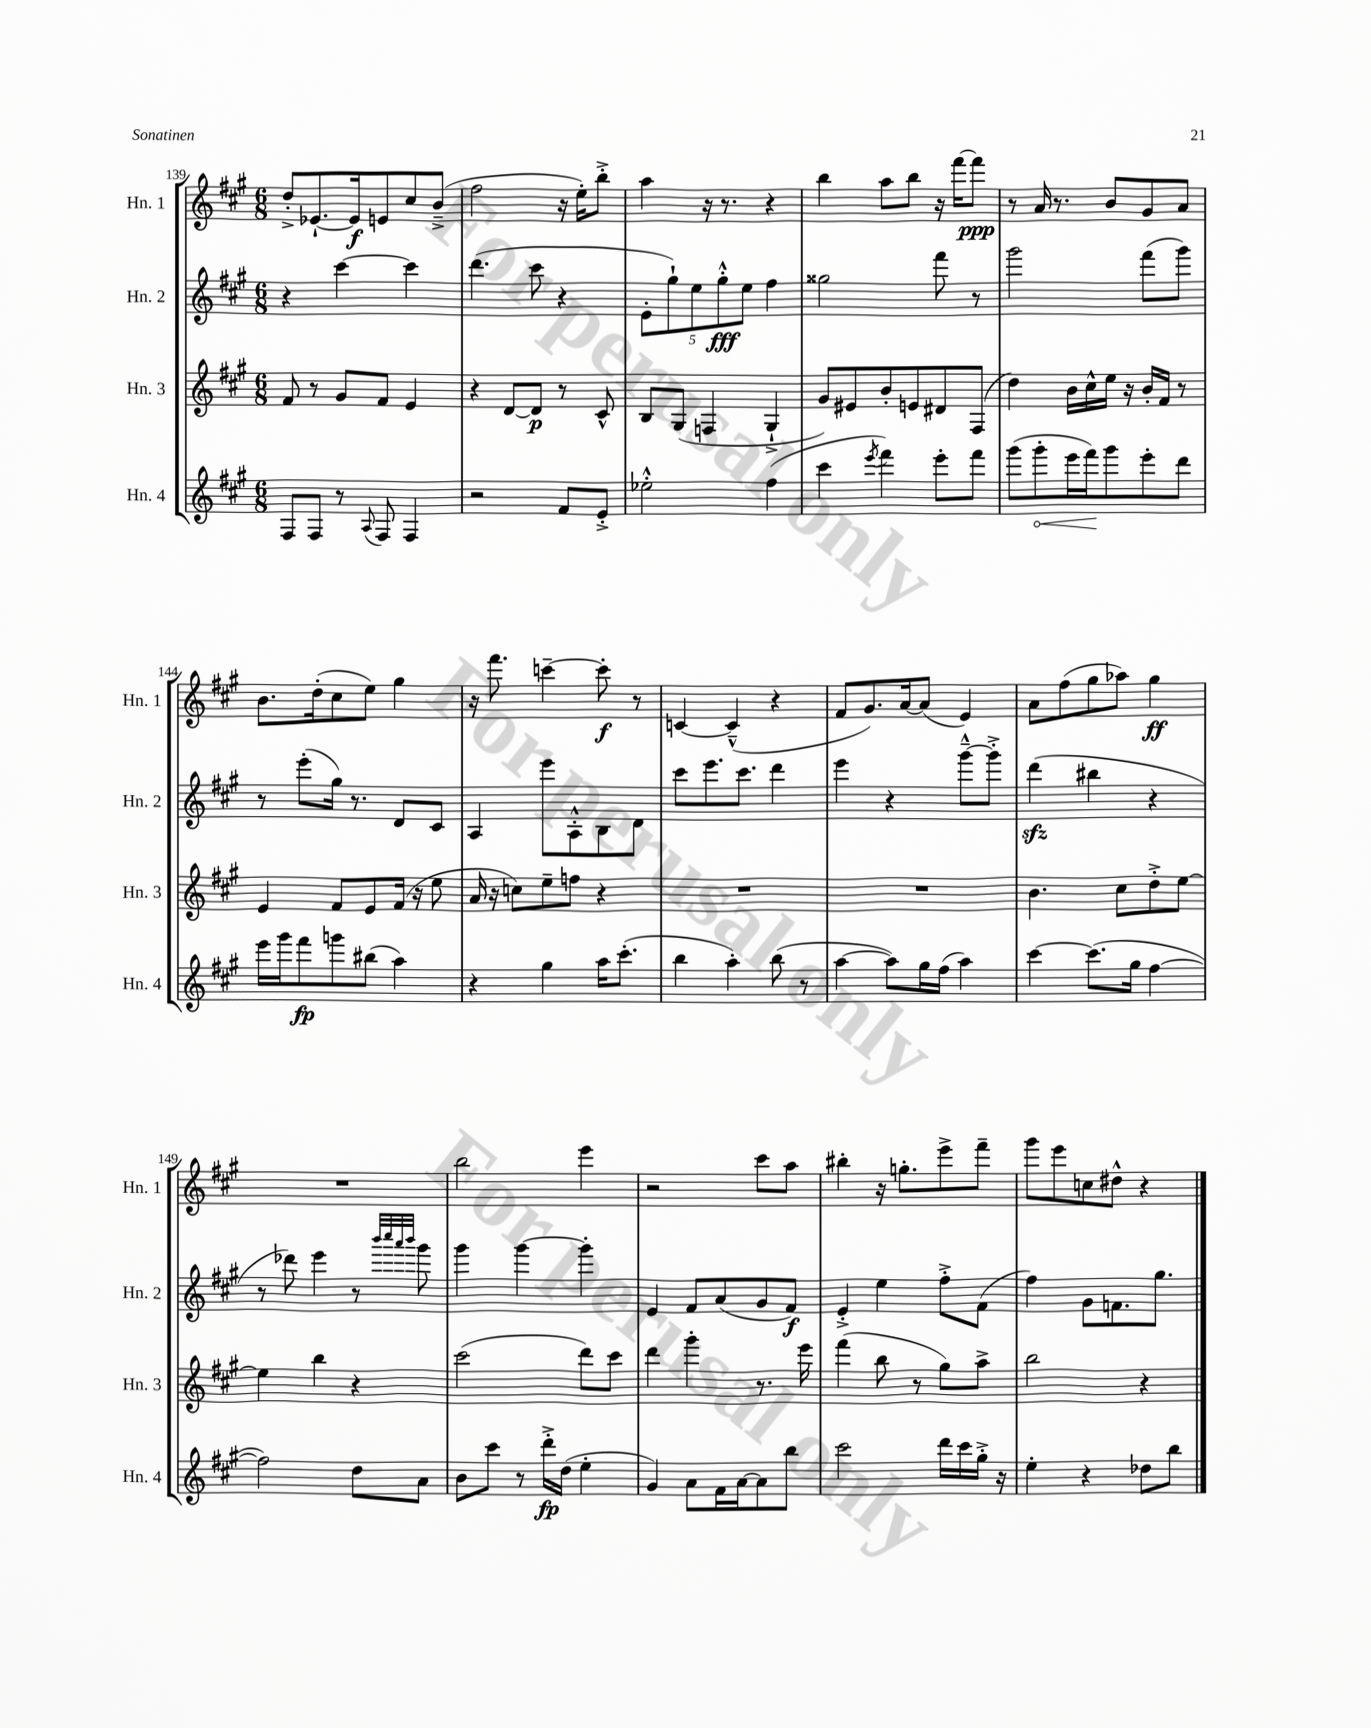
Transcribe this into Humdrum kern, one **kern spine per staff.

**kern	**kern	**kern	**kern
*staff4	*staff3	*staff2	*staff1
*clefG2	*clefG2	*clefG2	*clefG2
*k[f#c#g#]	*k[f#c#g#]	*k[f#c#g#]	*k[f#c#g#]
*M6/8	*M6/8	*M6/8	*M6/8
8F#/L	8f#/	4r	8dd'^/L
8F#/J	8r	.	[8.e-`/
8r	8g#/L	[4ccc#\	.
.	.	.	16e-/]k
8qqA/	.	.	.
8F#/	8f#/J	.	8e/
4F#/	4e/	4ccc#\]	8cc#/
.	.	.	(8b~^/J
=	=	=	=
2r	4r	(4.ddd\	2ff#\
.	[8d/L	.	.
.	8d/]J	8ccc#\	.
8f#/L	8r	4r	16r
.	.	.	16ee'\LK)
8e'^/J	8c#^^/	.	8bb'^\J
=	=	=	=
2ee-'^^\	8B/L	10e'\L	4aa\
.	.	10gg#`\)	.
.	(8G#/J	.	.
.	.	10ee\	.
.	4F/	.	16r
.	.	10gg#'^^\	.
.	.	.	8.r
.	.	10ee\J	.
(4ff#\	4G#`^/	4ff#\	4r
=	=	=	=
4ccc#\	8g#/L)	2gg##\	4bb\
.	8e#/	.	.
8qeee/	.	.	.
4fff#\)	8b'/	.	8aa\L
.	8e/	.	8bb\J
8eee'\L	8d#/	8fff#\	16r
.	.	.	[16fff#\LK
8fff#\J	(8F#/J	8r	8fff#\]J
=	=	=	=
(8ggg#\L	4dd\)	2ggg#\	8r
8ggg#'\	.	.	16a/
.	.	.	8.r
16eee\L	16b\LL	.	.
16fff#\J)	16cc#^^\	.	.
8ggg#\	16ee\JJ	.	8b/L
.	16r	.	.
8eee'\	16b'/LL	(8fff#\L	8g#/
.	16f#/JJ	.	.
8ddd\J	8r	8ggg#\J)	8a/J
=	=	=	=
16eee\LL	4e/	8r	8.b\L
16ggg#\J	.	.	.
8fff#\	.	(8eee'\L	.
.	.	.	(16dd'\k
8ggg\	8f#/L	16gg#\Jk)	8cc#\
.	.	8.r	.
(8bb#\J	8e/	.	8ee\J)
4aa\)	(16f#/Jk	8d/L	4gg#\
.	16r	.	.
.	8ee\	8c#/J	.
=	=	=	=
4r	16a/	4A/	16r
.	16r	.	8.fff#\
.	8cc\L)	.	.
4gg#\	8ee~\	8eee\L	[4ccc~\
.	8ff\J	8A'^^\	.
16aa\LK	4r	8B\	8ccc'\]
(8.ccc#'\J	.	.	.
.	.	8d\J	8r
=	=	=	=
4bb\	2.r	8ccc#\L	[4c/
.	.	8.eee\	.
4aa'\)	.	.	(4c~^^/]
.	.	8.ccc#\J	.
(8bb\	.	4ddd\	4r
8r	.	.	.
=	=	=	=
[4aa\	2.r	4eee\	8f#/L
.	.	.	8.g#/)
8aa\]L)	.	4r	.
.	.	.	[16a/k
16gg#\L	.	.	(8a/]J
(16ff#\JJ	.	.	.
4aa\)	.	[8ggg#~^^\L	4e/)
.	.	8ggg#'^\]J	.
=	=	=	=
[4ccc#\	4.b\	(4ddd\	8a\L
.	.	.	(8ff#\
(8.ccc#\]L	.	4bb#\	8gg#\
.	8cc#\L	.	8aa-\J)
16gg#\Jk	.	.	.
[4ff#\	8dd'^\	4r	4gg#\
.	[8ee\J	.	.
=	=	=	=
2ff#\])	4ee\]	8r	2.r
.	.	8ddd-\)	.
.	4bb\	4eee\	.
8dd\L	4r	8r	.
.	.	32qqbbb/LLL	.
.	.	32qqcccc#/	.
.	.	32qqaaa/	.
.	.	32qqbbb/JJJ	.
8a\J	.	8ggg#\	.
=	=	=	=
8b\L	(2ccc#\	4ggg#\	2bb\
8ccc#\J	.	.	.
8r	.	[4ggg#\	.
16ddd'^\LL	.	.	.
(16dd\JJ	.	.	.
4ee'\	8ddd\L)	4ggg#'\]	4eee\
.	8ccc#\J	.	.
=	=	=	=
4g#/)	4ddd\	4e/	2r
8a\L	4ggg#'\	8f#/L	.
16f#\L	.	(8a/	.
[16a\J	.	.	.
8a\]	8.r	8g#/	8ccc#\L
8bb\J	.	8f#/J)	8aa\J
.	16eee\	.	.
=	=	=	=
2ccc#\	(4fff#\	4e'^/	4bb#'\
.	8bb\	4ee\	16r
.	.	.	8.gg'\L
.	8r	.	.
16ddd\LL	8gg#\L)	8ff#'^\L	8eee^\
16ccc#\	.	.	.
16gg#'^\JJ	8aa^\J	(8f#\J	8fff#~\J
16r	.	.	.
=	=	=	=
4ee'\	2bb\	4ff#\)	8ggg#\L
.	.	.	8eee\
4r	.	8g#\L	8cc\
.	.	8.f\	8dd#^^\J
8dd-\L	4r	.	4r
.	.	8.gg#\J	.
8bb\J	.	.	.
==	==	==	==
*-	*-	*-	*-
